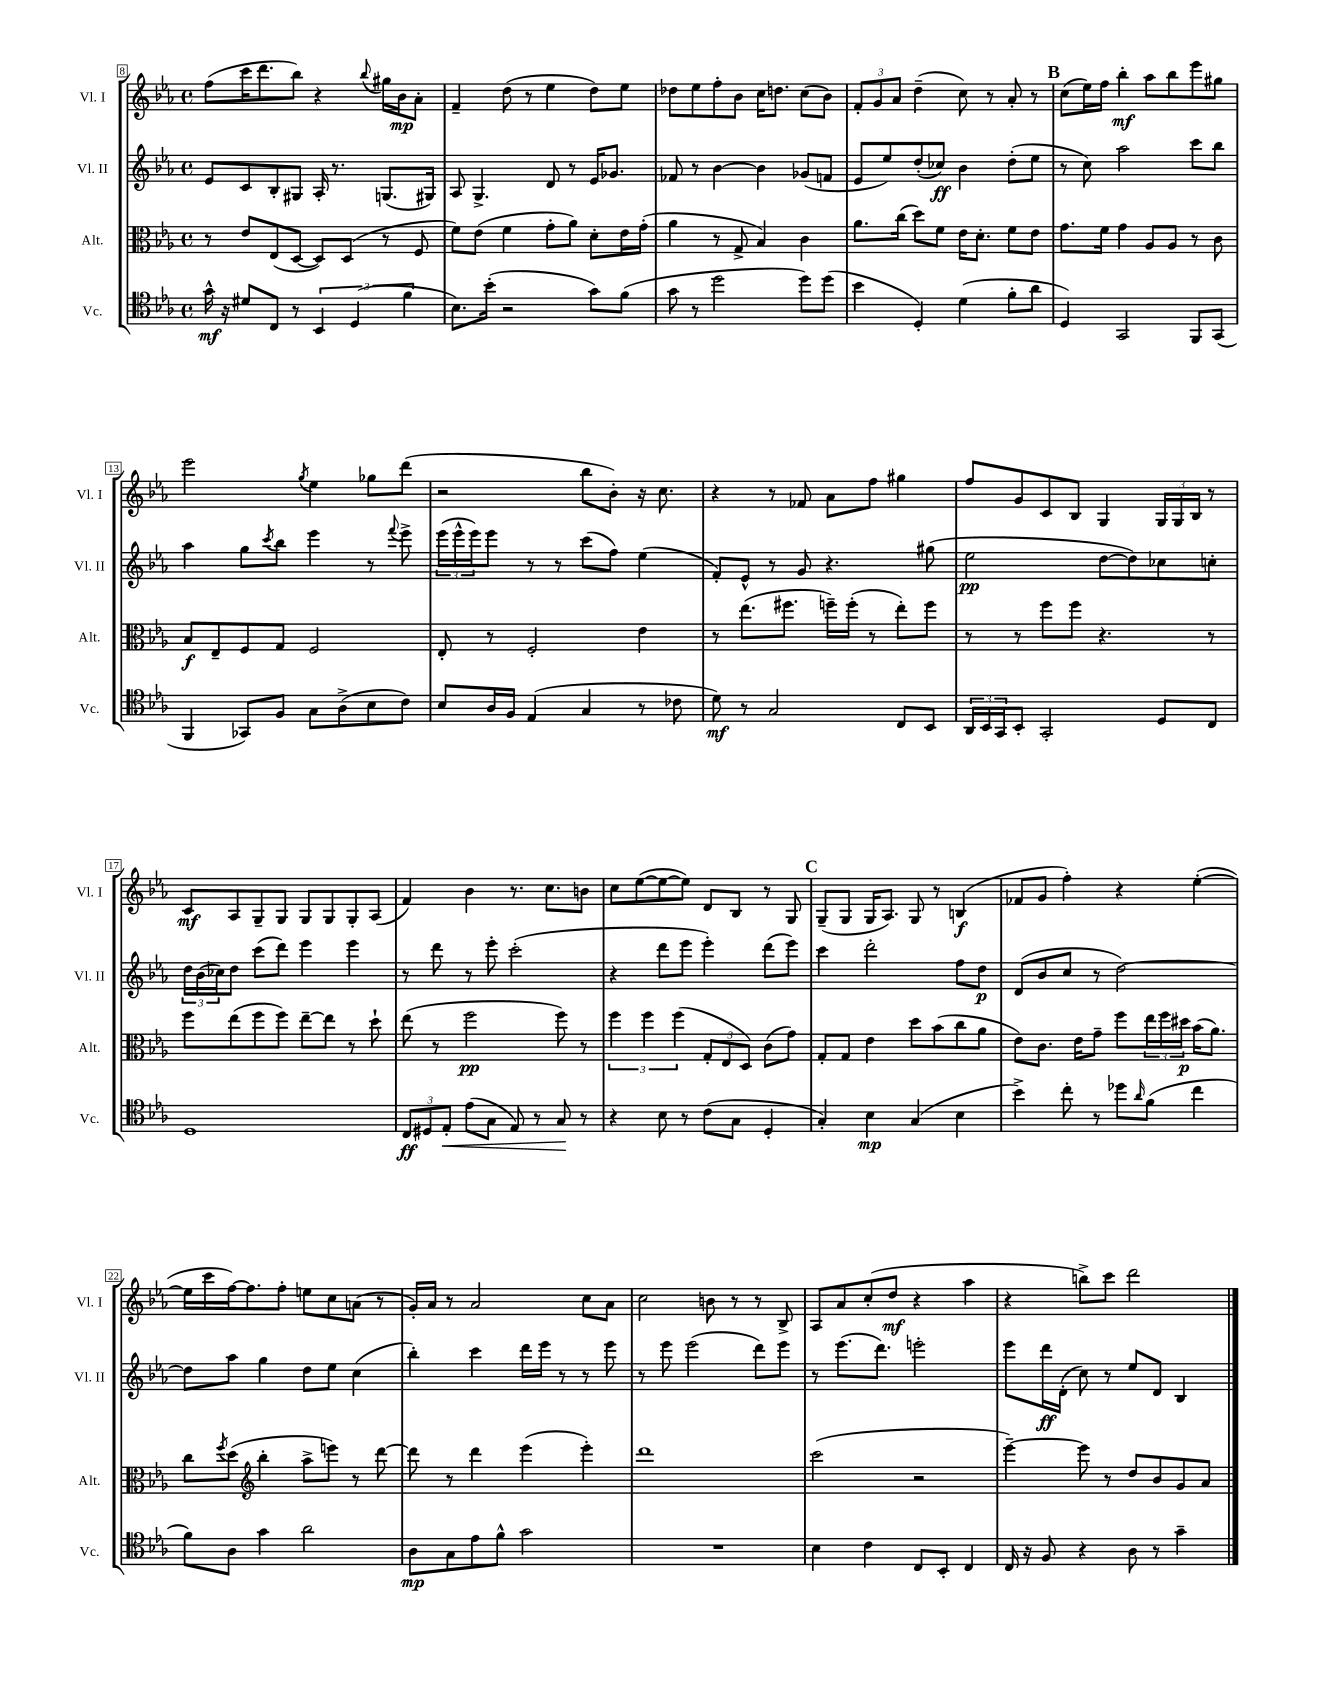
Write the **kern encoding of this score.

**kern	**kern	**kern	**kern
*staff4	*staff3	*staff2	*staff1
*clefC4	*clefC3	*clefG2	*clefG2
*k[b-e-a-]	*k[b-e-a-]	*k[b-e-a-]	*k[b-e-a-]
*M4/4	*M4/4	*M4/4	*M4/4
*met(c)	*met(c)	*met(c)	*met(c)
16g^^	8r	8e-	(8ff
16r	.	.	.
8d#	8e-	8c	16ccc
.	.	.	8.ddd
8C	(8E-	8B-'	.
8r	[8D	8G#	8bb-)
6BB-	8D])	16A-'	4r
.	.	8.r	.
.	(8D	.	.
(6D	.	.	.
.	.	.	8qqbb-
.	8r	(8.G	16gg#
.	.	.	16b-
6f	.	.	.
.	8F	.	8a-'
.	.	16G#)	.
=	=	=	=
8.B-)	8f)	8A-	4f~
.	(8e-	4.G^	.
(16b-'	.	.	.
2r	4f	.	(8dd
.	.	.	8r
.	8g'	8d	4ee-
.	8a-)	8r	.
8g)	8d'	16e-	8dd)
.	.	8.g-	.
(8f	16e-	.	8ee-
.	(16g'	.	.
=	=	=	=
8g	4a-	8f-	8dd-
8r	.	8r	8ee-
2dd	8r	[4b-	8ff'
.	8G^	.	8b-
.	4B-)	4b-]	16cc
.	.	.	8.dd
8dd)	4c	(8g-	(8cc
(8dd	.	8f	8b-)
=	=	=	=
4b-	8.a-	8e-	12f'
.	.	.	12g
.	.	8ee-)	.
.	.	.	12a-
.	(16cc	.	.
4D')	8dd)	(8dd'	(4dd~
.	8f	8cc-)	.
(4d	16e-	4b-	8cc)
.	8.d'	.	.
.	.	.	8r
8f'	8f	(8dd'	8a-'
8a-	8e-	8ee-	8r
=	=	=	=
4D)	8.g	8r	(8cc
.	.	8cc)	16ee-)
.	16f	.	16ff
2GG	4g	2aa-	4bb-'
.	8A-	.	8aa-
.	8A-	.	8bb-
8FF	8r	8ccc	8eee-
(8GG	8c	8bb-	8gg#
=	=	=	=
4FF	8B-	4aa-	2eee-
.	8E-~	.	.
8GG-)	8F	8gg	.
.	.	8qccc	.
8F	8G	8bb-	.
.	.	.	8qgg
8G	2F	4eee-	4ee-
(8A-^	.	.	.
8B-	.	8r	8gg-
.	.	8qqfff	.
8c)	.	8eee-^	(8ddd
=	=	=	=
8B-	8E-'	(24eee-	2r
.	.	24eee-^^	.
.	.	24eee-)	.
16A-	8r	8eee-	.
16F	.	.	.
(4E-	2F'	8r	.
.	.	8r	.
4G	.	(8ccc	8bb-
.	.	8ff)	8b-')
8r	4e-	(4ee-	16r
.	.	.	8.cc
8c-	.	.	.
=	=	=	=
8d)	8r	8f')	4r
8r	(8.ee-	8e-^^	.
2G	.	8r	8r
.	8.ff#	.	.
.	.	8g	8f-
.	16ff~)	4.r	8a-
.	(16ff'	.	.
.	8r	.	8ff
8C	8ee-')	.	4gg#
8BB-	8ff	(8gg#	.
=	=	=	=
24AA-	8r	2ee-	8ff
24BB-	.	.	.
24GG	.	.	.
8BB-'	8r	.	8g
2GG'	8ff	.	8c
.	8ff	.	8B-
.	4.r	[8dd	4G
.	.	8dd])	.
8D	.	8cc-	24G
.	.	.	24G
.	.	.	24B-
8C	8r	8cc'	8r
=	=	=	=
1D	8ff	24dd	8c
.	.	(24b-	.
.	.	24cc-)	.
.	(8ee-	8dd	8A-
.	8ff	(8ccc	8G~
.	8ff)	8ddd)	8G
.	[8ee-~	4eee-	8G
.	8ee-]	.	8G
.	8r	4eee-	8G'
.	8dd`	.	(8A-
=	=	=	=
12C	(8ee-	8r	4f)
12D#	.	.	.
.	8r	8ddd	.
12E-'	.	.	.
(8e-	2ff	8r	4b-
8G	.	8eee-'	.
8E-)	.	(2ccc'	8.r
8r	.	.	.
.	.	.	8.cc
8G	8ff)	.	.
8r	8r	.	8b
=	=	=	=
4r	6ff	4r	8cc
.	.	.	([8ee-
.	6ff	.	.
8B-	.	8ddd	8ee-_
.	(6ff	.	.
8r	.	8eee-	8ee-])
(8c	12G'	4eee-')	8d
.	12E-	.	.
8G	.	.	8B-
.	12D)	.	.
4D'	(8c	(8ddd	8r
.	8g)	8eee-)	8G
=	=	=	=
4G')	8G'	4ccc	(8G~
.	8G	.	8G
4B-	4e-	2ddd'	16G
.	.	.	8.A-)
(4G	8dd	.	8G
.	(8b-	.	8r
4B-	8cc	8ff	(4B
.	8a-	8dd	.
=	=	=	=
4b-^)	8e-)	(8d	8f-
.	8.c	8b-	8g
8cc'	.	8cc	4ff')
.	16e-	.	.
8r	8g~	8r	.
8dd-	8ff	[2dd)	4r
16qqa-	.	.	.
(8f	24ee-	.	.
.	24ff	.	.
.	24dd#	.	.
4cc	(16b-	.	([4ee-'
.	8.a-)	.	.
=	=	=	=
8f)	8cc	8dd]	16ee-]
.	.	.	16ccc
.	8qff	.	.
8A-	(8dd	8aa-	[16ff)
.	.	.	8.ff]
*	*clefG2	*	*
4g	4bb-'	4gg	.
.	.	.	8ff'
2a-	8aa-^	8dd	8ee
.	8eee)	8ee-	8cc
.	8r	(4cc	(8a
.	[8ddd	.	8r
=	=	=	=
8A-	8ddd]	4bb-')	16g')
.	.	.	16a-
8G	8r	.	8r
8e-	4ddd	4ccc	2a-
8f^^	.	.	.
2g	(4eee-	16ddd	.
.	.	16eee-	.
.	.	8r	.
.	4eee-')	8r	8cc
.	.	8eee-	8a-
=	=	=	=
1r	1ddd	8r	2cc
.	.	8eee-	.
.	.	(2eee-	.
.	.	.	8b
.	.	.	8r
.	.	8ddd)	8r
.	.	8eee-	8B-^
=	=	=	=
4B-	(2ccc	8r	8A-
.	.	(8.eee-	8a-
4c	.	.	(8cc'
.	.	8.ddd)	.
.	.	.	8dd
8C	2r	2eee'	4r
8BB-'	.	.	.
4C	.	.	4aa-
=	=	=	=
16C	[4eee-~)	8eee-	4r
16r	.	.	.
8F	.	16ddd	.
.	.	(16d'	.
4r	8eee-]	8cc)	8bb^)
.	8r	8r	8ccc
8A-	8dd	8ee-	2ddd
8r	8b-	8d	.
4g~	8g	4B-	.
.	8a-	.	.
==	==	==	==
*-	*-	*-	*-
